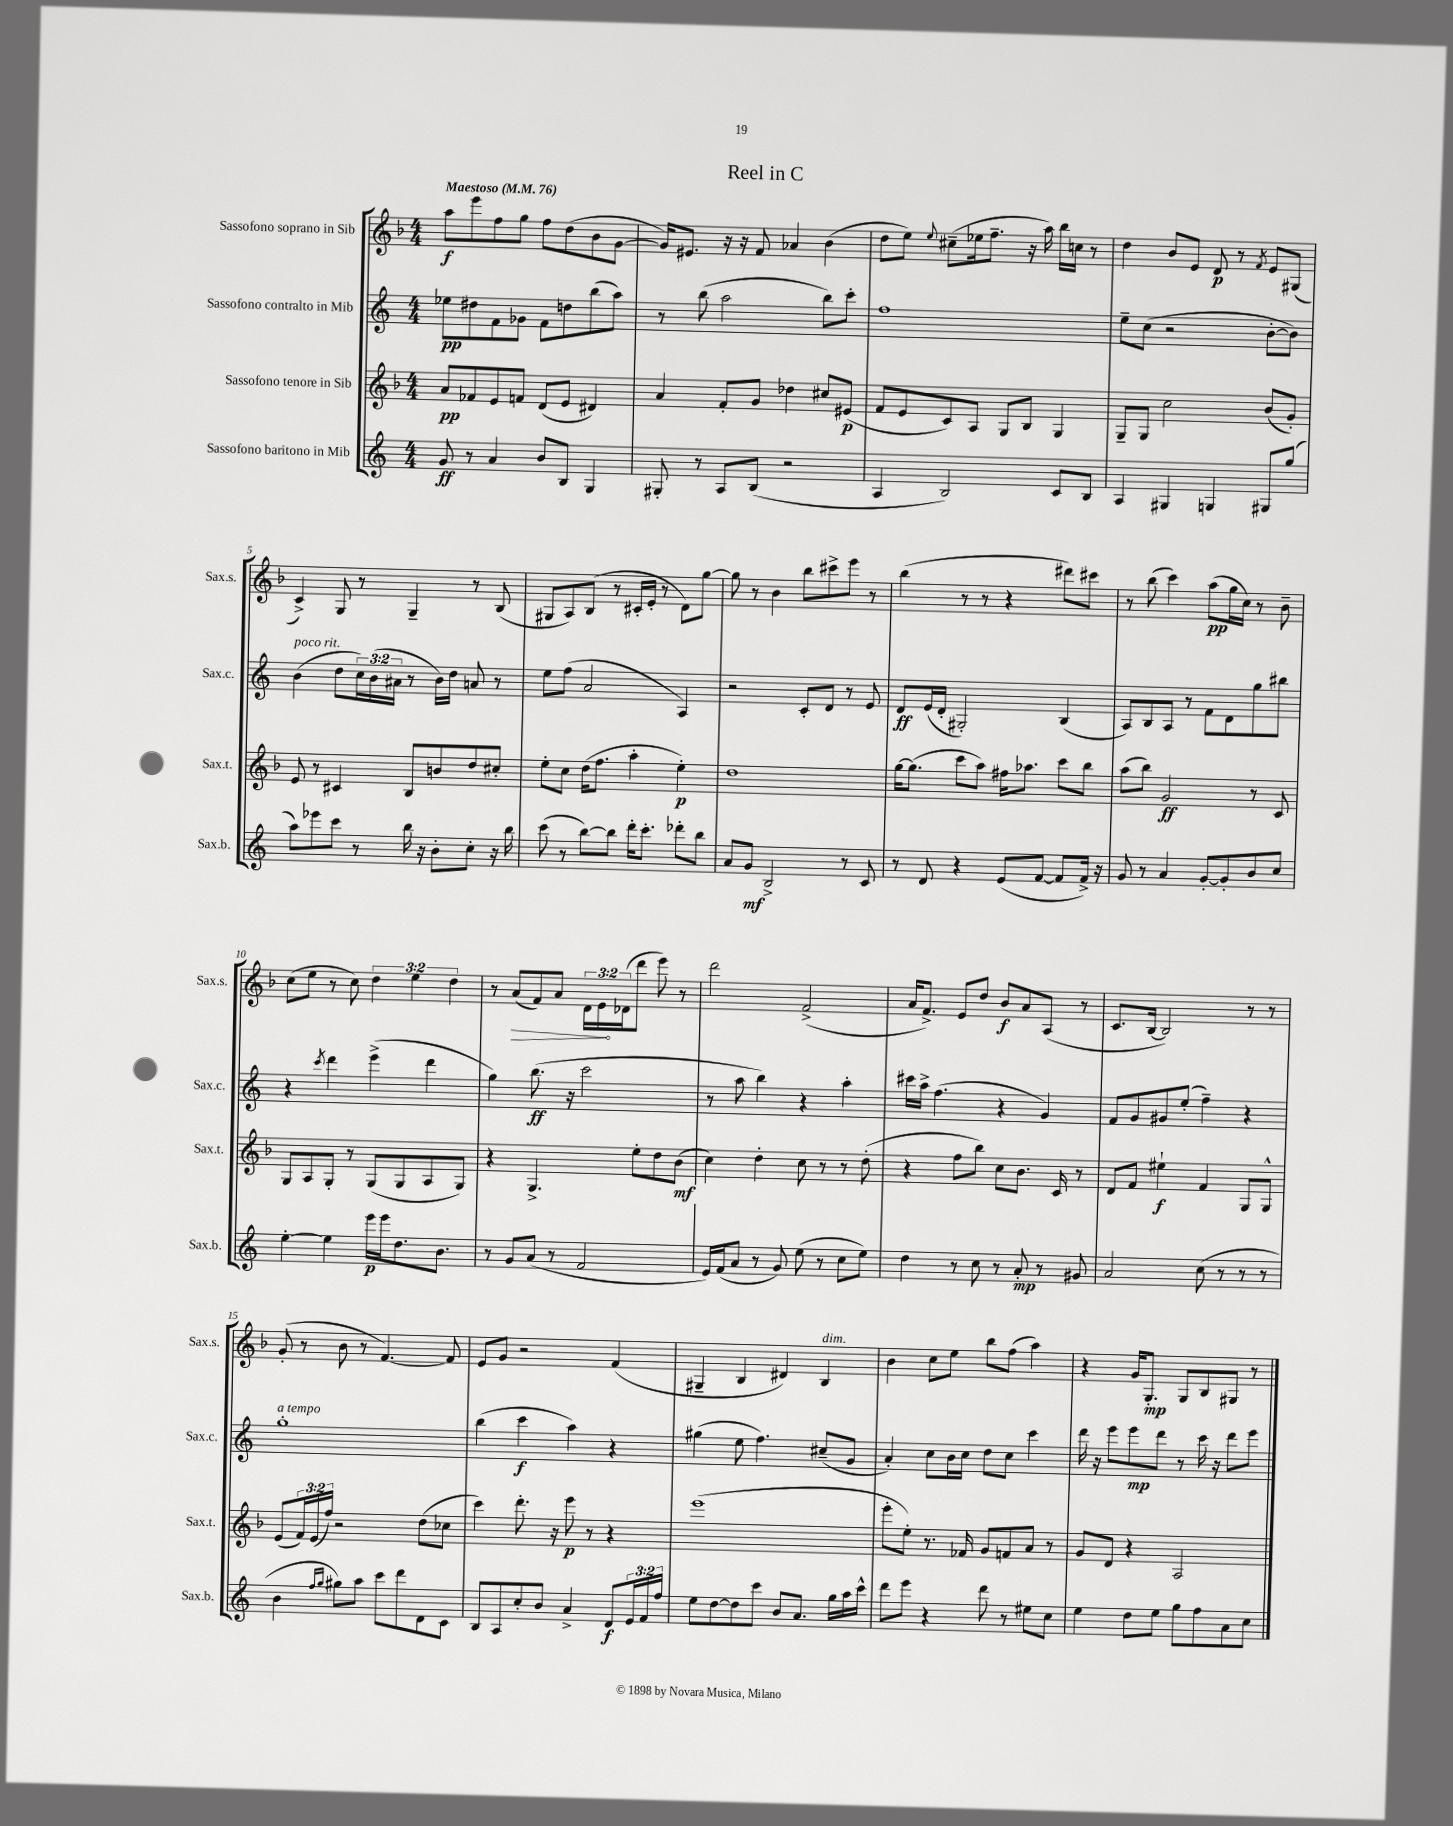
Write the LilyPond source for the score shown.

\header { title = "Reel in C" }
<<
\new StaffGroup <<
\new Staff = "s0" \with { instrumentName = "Sassofono soprano in Sib" shortInstrumentName = "Sax.s." } {
    \clef treble \key f \major \numericTimeSignature \time 4/4 \override Staff.TupletNumber.text = #tuplet-number::calc-fraction-text \tempo "Maestoso" 4 = 76
    a''8\f e'''8 f''8 g''8 f''8 d''8( bes'8 g'8~ |
    g'16) eis'8. r16 r16 f'8 aes'4 bes'4( |
    d''8 e''8) \appoggiatura { e''8 } cis''8--( ees''16 f''8.-- r16 a''16) bes''16 c''16 r8 |
    d''4 bes'8 e'8 d'8\p r8 \acciaccatura { f'8 } e'8 gis8( |
    c'4->) g8 r8 g4-- r8 bes8( |
    gis8 a8) bes8( r8 cis'16-. e'16-. r8 d'8) g''8~ |
    g''8 r8 bes'4 bes''8 cis'''8-> e'''8 r8 |
    bes''4( r8 r8 r4 dis'''8) cis'''8 |
    r8 bes''8( c'''4) a''8\pp( g''16 c''16) r8 bes'8-- |
    c''8( e''8 r8 c''8) \tuplet 3/2 { d''4 e''4 d''4 } |
    r8 \once \override Hairpin.circled-tip = ##t a'8\>( f'8) a'8 \tuplet 3/2 { d'16 e'16\! des'16( } d'''8 e'''8) r8 |
    d'''2 f'2->( |
    a'16 f'8.->) e'8 d''8 bes'8\f a'8 a8( r8 |
    c'8. bes16~ bes2) r8 r8 |
    g'8-.( r8 bes'8 r8 f'4.~) f'8 |
    e'8 g'8 r2 f'4( |
    gis4-- bes4 dis'4) bes4^\markup { \italic "dim." } |
    bes'4 c''8 e''8 bes''8 f''8( a''4) |
    r4 g'16 g8.-.\mp g8 bes8 gis8 r8 \bar "|." |
}
\new Staff = "s1" \with { instrumentName = "Sassofono contralto in Mib" shortInstrumentName = "Sax.c." } {
    \clef treble \key c \major \numericTimeSignature \time 4/4 \override Staff.TupletNumber.text = #tuplet-number::calc-fraction-text
    ees''8\pp dis''8 f'8 ges'8 f'8 d''8 b''8( a''8) |
    r8 b''8( a''2 b''8) c'''8-. |
    f''1 |
    e''8-- c''8( r2 b'8~-. b'8) |
    b'4^\markup { \italic "poco rit." }( d''8 \tuplet 3/2 { c''16) b'16( ais'16 } r8 b'16) d''16 a'8 r8 |
    e''8 f''8( a'2 a4) |
    r2 c'8-. d'8 r8 e'8 |
    d'8\ff e'16( d'16-. gis2-.) b4( |
    a8) b8 a8 r8 f'8 d'8 g''8 bis''8 |
    r4 \acciaccatura { c'''8 } d'''4 e'''4->( d'''4 |
    g''4) b''8.\ff( r16 c'''2 |
    r8 a''8 b''4) r4 a''4-. |
    cis'''16 a''16-> f''4.( r4 g'4) |
    f'8 g'8 gis'8 e''8-.( f''4--) r4 |
    g''1-.^\markup { \italic "a tempo" } |
    b''4( c'''4\f a''4) r4 |
    gis''4( e''8 f''4.) cis''8--( g'8 |
    a'4-.) c''8 b'16 c''16 d''8 c''8 c'''4 |
    d'''16 r16 e'''8 e'''8\mp d'''8 r8 c'''16 r16 d'''8 e'''8 \bar "|." |
}
\new Staff = "s2" \with { instrumentName = "Sassofono tenore in Sib" shortInstrumentName = "Sax.t." } {
    \clef treble \key f \major \numericTimeSignature \time 4/4 \override Staff.TupletNumber.text = #tuplet-number::calc-fraction-text
    a'8\pp fes'8 e'8 f'8 d'8( e'8 dis'4) |
    a'4 f'8-. g'8 des''4 cis''8 eis'8\p( |
    f'8 e'8 c'8) a8 g8 bes8 g4 |
    g8-- g8 c''2 bes'8( g'8-.) |
    e'8 r8 cis'4 bes8 b'8 d''8 cis''8-. |
    e''8-. c''8 d''16( f''8. a''4-. e''4-.\p) |
    d''1 |
    g''16~ g''8.( c'''8 a''8) fis''16 aes''8. c'''8 bes''8 |
    a''8( bes''8) g'2\ff r8 c'8 |
    g8 a8 g8-. r8 g8( g8 a8 g8) |
    r4 g4.-> e''8-. d''8 bes'8\mf( |
    c''4) d''4-. c''8 r8 r8 d''8-.( |
    r4 f''8 bes''8) c''8 bes'8. c'16 r8 |
    d'8 f'8 eis''4-!\f f'4 g8 g8-^ |
    e'8( \tuplet 3/2 { f'16) e'16( f''16) } r2 d''8( ces''8 |
    c'''4) d'''8.-. r16 e'''8\p r8 r4 |
    e'''1( |
    e'''8-. e''8-.) r8. fes'16 g'8 f'8 a'8 r8 |
    g'8 d'8 r4 a2 \bar "|." |
}
\new Staff = "s3" \with { instrumentName = "Sassofono baritono in Mib" shortInstrumentName = "Sax.b." } {
    \clef treble \key c \major \numericTimeSignature \time 4/4 \override Staff.TupletNumber.text = #tuplet-number::calc-fraction-text
    g'8\ff r8 a'4 b'8 b8 g4 |
    gis8-. r8 a8 b8( r2 |
    a4 b2) c'8 b8 |
    a4 gis4 g4 gis8 g''8( |
    a''8) ees'''8 c'''8 r8 b''16 r16 b'8-. c''8-. r16 b''16 |
    c'''8( r8 b''8~) b''8 d'''16-. c'''8.-. des'''8-. b''8 |
    a'8 g'8\mf b2-> r8 c'8 |
    r8 d'8 r4 e'8( f'8~ f'8 f'16->) r16 |
    g'8 r8 a'4 g'8~-. g'8-. b'8 c''8 |
    e''4~-. e''4 e'''16\p e'''16 d''8. b'8. |
    r8 g'8 a'8( r8 f'2 |
    e'16) f'16( a'8 r8 g'8) e''8( r8 c''8 e''8) |
    d''4 r8 c''8 r8 a'8-.\mp r8 gis'8 |
    a'2 c''8( r8 r8 r8 |
    b'4 \grace { f''16 g''16 } gis''8) a''8 c'''8 d'''8 d'8 c'8 |
    b8 a8 c''8-. b'8 a'4-> d'8\f \tuplet 3/2 { e'16 f'16 f''16 } |
    e''8 d''8~ d''8 c'''8 b'8 a'8. g''16 a''16 c'''16-^ |
    d'''8 e'''8 r4 d'''8 r8 eis''8 c''8 |
    e''4 d''8 e''8 g''8 f''8 a'8 c''8 \bar "|." |
}
>>
>>
